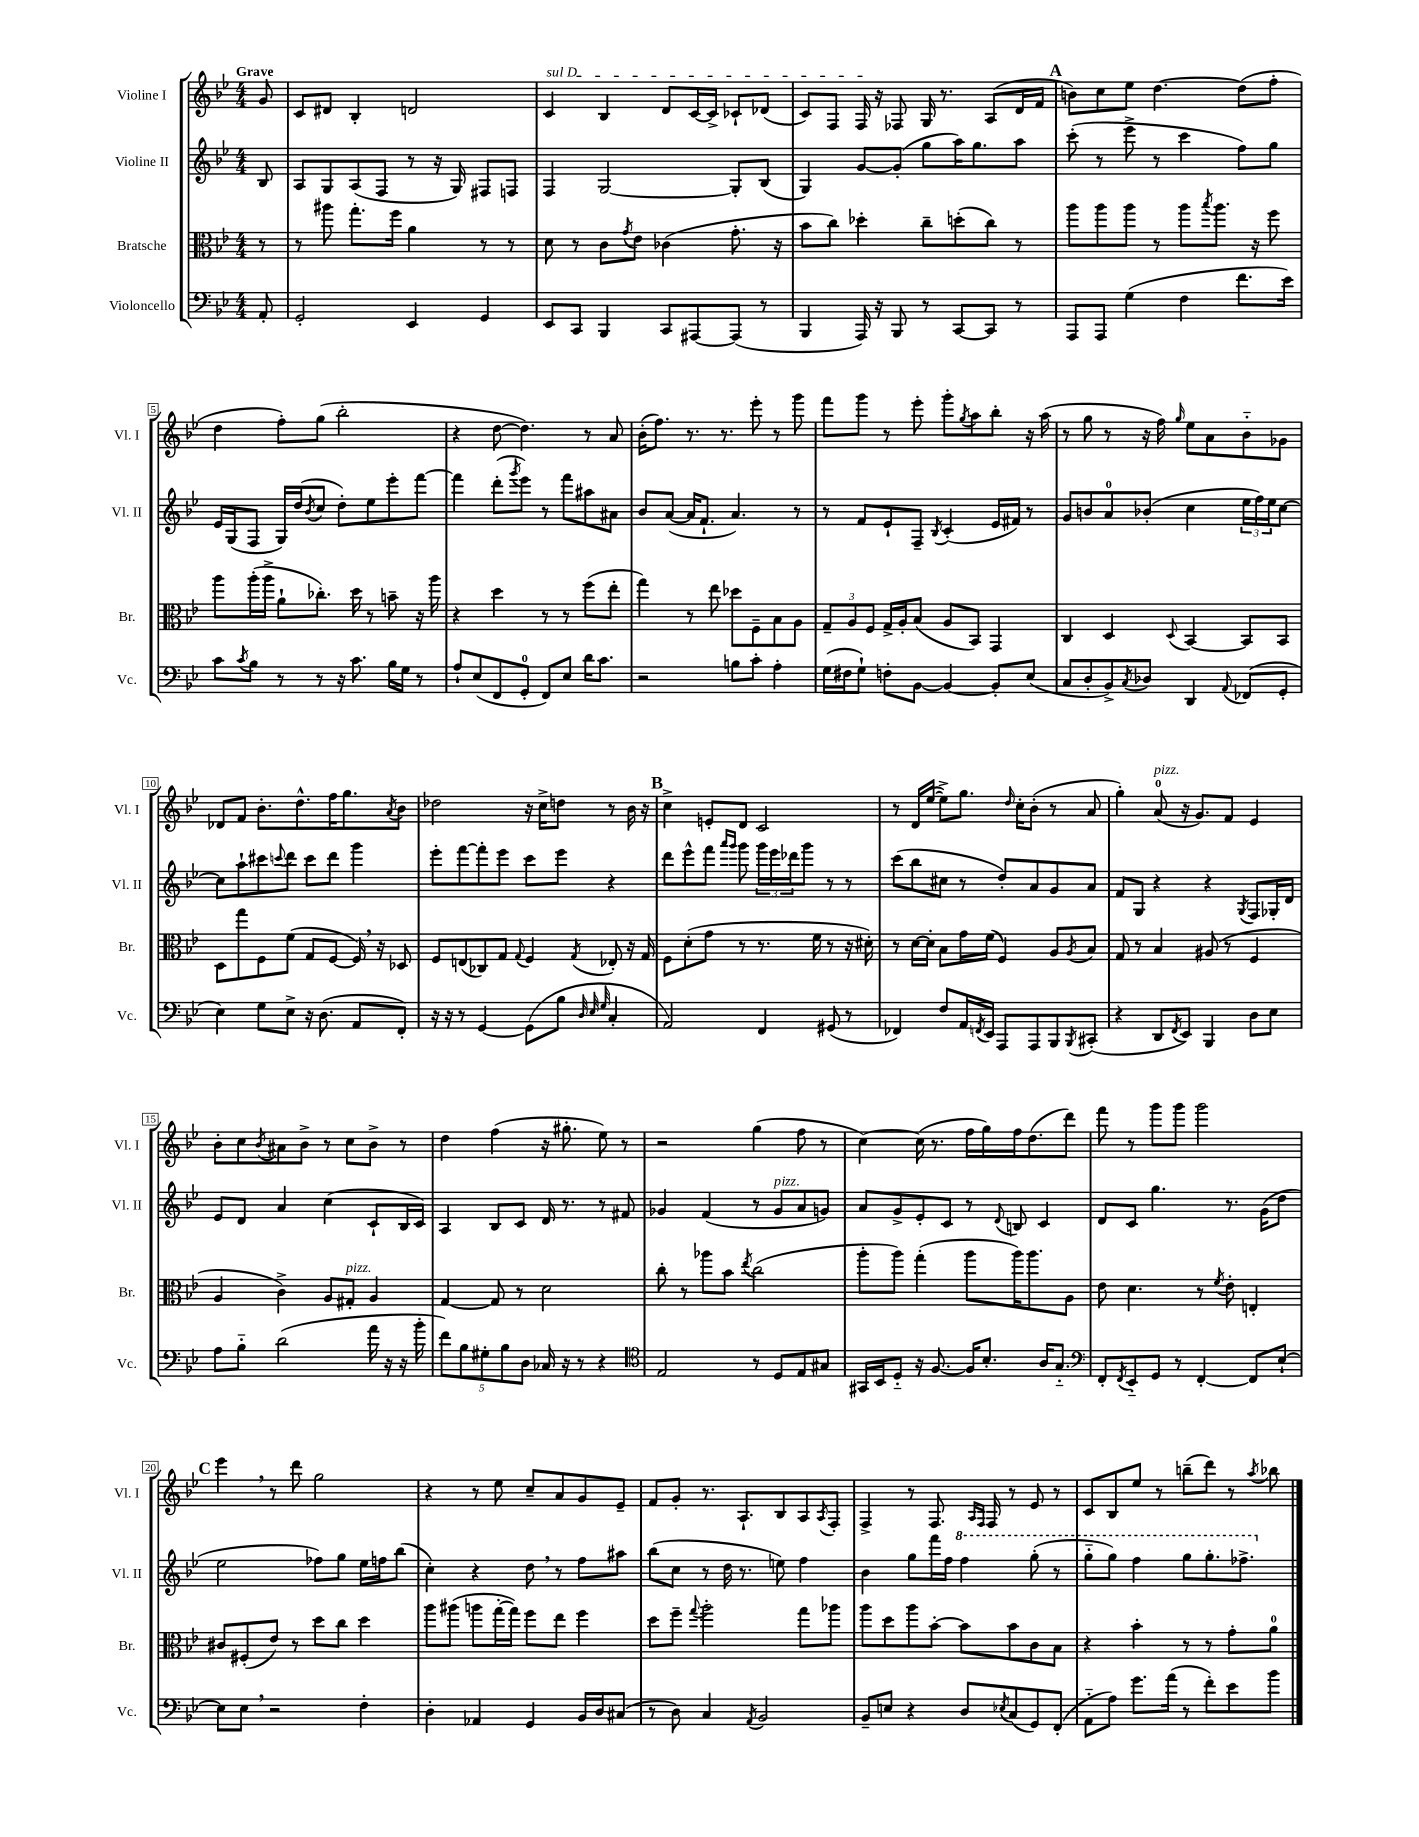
<<
\new StaffGroup <<
\new Staff = "s0" \with { instrumentName = "Violine I" shortInstrumentName = "Vl. I" } {
    \clef treble \key bes \major \numericTimeSignature \time 4/4 \partial 8 \tempo "Grave"
    g'8 |
    c'8 dis'8 bes4-. d'2 |
    \once \override TextSpanner.bound-details.left.text = \markup { \italic "sul D" } c'4\startTextSpan bes4 d'8 c'16~ c'16-> ces'8-! des'8( |
    c'8) f8 f16\stopTextSpan r16 fes8 g16 r8. a8( d'16 f'16 |
    \mark \markup { \bold "A" } b'8) c''8 ees''8 d''4.~ d''8( f''8-. |
    d''4 f''8-.) g''8( bes''2-. |
    r4 d''8~ d''4.) r8 a'8 |
    bes'16-.( f''8.) r8. r8. ees'''8-. r8 g'''8 |
    f'''8 g'''8 r8 ees'''8-. g'''8-. \acciaccatura { g''8 } a''8 bes''8-. r16 a''16( |
    r8 g''8 r8 r16 f''16) \grace { g''16 } ees''8 a'8 bes'8-_ ges'8 |
    des'8 f'8 bes'8.-. d''8.-^ f''16 g''8. \acciaccatura { a'8 } bes'8 |
    des''2 r16 c''16-> d''8 r8 bes'16 r16 |
    \mark \markup { \bold "B" } c''4-> e'8-. d'8 c'2 |
    r8 d'16 ees''16~( ees''8->) g''8. \grace { d''16 } c''16-. bes'8-.( r8 a'8 |
    g''4-.) a'8-0^\markup { \italic "pizz." }( r16 g'8.) f'8 ees'4 |
    bes'8-. c''8 \acciaccatura { bes'8 } ais'8 bes'8-> r8 c''8 bes'8-> r8 |
    d''4 f''4( r16 gis''8.-. ees''8) r8 |
    r2 g''4( f''8 r8 |
    c''4~) c''16( r8. f''16 g''16) f''16 d''8.( d'''8) |
    f'''8 r8 g'''8 g'''8 g'''2 |
    \mark \markup { \bold "C" } ees'''4 \breathe r8 d'''8 g''2 |
    r4 r8 ees''8 c''8-- a'8 g'8 ees'8-- |
    f'8 g'8-. r8. a8.-! bes8 a8 \acciaccatura { a8 } f8-. |
    f4-> r8 f8. \grace { a16 f16 } f16 r8 ees'8 r8 |
    c'8 bes8 ees''8 r8 b''8--( d'''8) r8 \acciaccatura { a''8 } bes''8 \bar "|." |
}
\new Staff = "s1" \with { instrumentName = "Violine II" shortInstrumentName = "Vl. II" } {
    \clef treble \key bes \major \numericTimeSignature \time 4/4 \partial 8
    bes8 |
    a8 g8 a8( f8 r8 r16 g16) fis8 f8 |
    f4 g2~ g8-. bes8( |
    g4) g'8~ g'8-.( g''8 a''16) g''8. a''8 |
    \mark \markup { \bold "A" } c'''8-.( r8 ees'''8-> r8 c'''4 f''8) g''8 |
    ees'16 g16( f8 g16) d''16( \acciaccatura { bes'8 } c''8 d''8-.) ees''8 ees'''8-. f'''8~ |
    f'''4 d'''8-.( \acciaccatura { g'''8 } ees'''8) r8 f'''8 ais''8 ais'8 |
    bes'8 a'8~( a'16 f'8.-! a'4.) r8 |
    r8 f'8 ees'8-! f8-- \acciaccatura { bes8 } c'4-.( ees'16 fis'16) r8 |
    g'8 b'8 a'8-0 bes'8-.( c''4 \tuplet 3/2 { ees''16 f''16) ees''16 } c''8~ |
    c''8 a''8-! cis'''8 \appoggiatura { c'''8 } d'''8 c'''8 d'''8 g'''4 |
    ees'''8-. f'''8~ f'''8-. ees'''8 c'''8 ees'''8 r4 |
    \mark \markup { \bold "B" } d'''8 ees'''8-^ f'''8 \grace { a'''16 g'''16 } g'''8 \tuplet 3/2 { g'''16 ees'''16 des'''16 } g'''8 r8 r8 |
    c'''8( bes''8 cis''8 r8 d''8-.) a'8 g'8 a'8 |
    f'8 g8 r4 r4 \acciaccatura { g8 } f8 ges16-. d'16 |
    ees'8 d'8 a'4 c''4( c'8-! bes16 c'16) |
    a4 bes8 c'8 d'16 r8. r8 fis'8 |
    ges'4 f'4( r8 ges'8^\markup { \italic "pizz." } a'8 g'8) |
    a'8 g'8-> ees'8-. c'8 r8 \appoggiatura { d'8 } b8 c'4 |
    d'8 c'8 g''4. r8. g'16( d''8 |
    \mark \markup { \bold "C" } ees''2 fes''8) g''8 ees''16 f''16 bes''8( |
    c''4-.) r4 d''8 \breathe r8 f''8 ais''8 |
    bes''8( c''8 r8 d''16 r8. e''8) f''4 |
    bes'4 g''8 f'''16 f''16 \ottava #1 f'''4 g'''8-.( r8 |
    g'''8-_ g'''8) f'''4 g'''8 g'''8.-. fes'''8.-> \ottava #0 \bar "|." |
}
\new Staff = "s2" \with { instrumentName = "Bratsche" shortInstrumentName = "Br." } {
    \clef alto \key bes \major \numericTimeSignature \time 4/4 \partial 8
    r8 |
    r8 ais''8 g''8.-. f''16 a'4 r8 r8 |
    d'8 r8 c'8 \acciaccatura { g'8 } ees'8 ces'4( g'8.-. r16 |
    bes'8 c''8) des''4-. c''8-- d''8-.( c''8) r8 |
    \mark \markup { \bold "A" } a''8 a''8 a''8 r8 a''8 \acciaccatura { bes''8 } a''8. r16 f''8 |
    a''8 a''16-.( a''16-> a'8-! ces''8.-.) d''16 r8 b'8-- r16 a''16 |
    r4 d''4 r8 r8 f''8( ees''8-. |
    g''4) r8 ees''8 des''8 f8-- bes8 a8 |
    \tuplet 3/2 { g8-- a8 f8 } g16-> a16-. bes8( a8 bes,8) g,4 |
    c4 d4 \appoggiatura { d8 } bes,4~ bes,8 bes,8 |
    d8 g''8 f8 f'8( g8 f8~ f16) \breathe r16 des8 |
    f8 e8( ces8) g8 \appoggiatura { g8 } f4 \acciaccatura { g8 } ees8-. r16 g16 |
    \mark \markup { \bold "B" } f8 d'8-.( g'8 r8 r8. f'16 r8 r16 dis'16-.) |
    r8 d'16~ d'16-. bes8 g'16 f'16( f4) a8 \acciaccatura { a8 } bes8 |
    g8 r8 bes4 ais8( r8 f4 |
    a4 c'4->) a8 gis8-.^\markup { \italic "pizz." } a4 |
    g4~ g8 r8 d'2 |
    c''8-. r8 aes''8 bes'8 \acciaccatura { ees''8 } c''2( |
    a''8-. a''8) g''4-.( a''8 a''16) a''8. a8 |
    ees'8 d'4. r8 \acciaccatura { f'8 } ees'8-. e4-. |
    \mark \markup { \bold "C" } cis'8 fis8-.( ees'8) r8 d''8 c''8 d''4 |
    a''8 ais''8( a''8 g''16~-. g''16) f''8 ees''8 f''4 |
    d''8 f''8-- \appoggiatura { g''8 } a''2-. g''8 aes''8 |
    a''8 d''8 a''8 bes'8~-. bes'8 bes'8 c'8 bes8 |
    r4 bes'4-. r8 r8 g'8-. a'8-0 \bar "|." |
}
\new Staff = "s3" \with { instrumentName = "Violoncello" shortInstrumentName = "Vc." } {
    \clef bass \key bes \major \numericTimeSignature \time 4/4 \partial 8
    a,8-. |
    g,2-. ees,4 g,4 |
    ees,8 c,8 bes,,4 c,8 ais,,8~ ais,,8( r8 |
    bes,,4 a,,16) r16 bes,,8 r8 c,8~ c,8 r8 |
    \mark \markup { \bold "A" } a,,8 a,,8 g4( f4 f'8. ees'16) |
    c'8 \acciaccatura { c'8 } bes8 r8 r8 r16 c'8. bes16 g16 r8 |
    a8-! ees8( f,8 g,8-0-. f,8) ees8 d'16 c'8. |
    r2 b8 c'8-. a4-. |
    g16( fis16 g8-!) f8-. bes,8~ bes,4~ bes,8-. ees8( |
    c8 d8-. bes,8->) \acciaccatura { c8 } des8 d,4 \appoggiatura { a,8 } fes,8( g,8-. |
    ees4) g8 ees8-> r16 d8.( a,8 f,8-.) |
    r16 r16 r8 g,4~ g,8( bes8 \grace { d32 ees32 g32 } c4-. |
    \mark \markup { \bold "B" } a,2) f,4 gis,8( r8 |
    fes,4) f8 a,16 \acciaccatura { f,8 } ees,16 a,,8 a,,8 bes,,8 \acciaccatura { bes,,8 } cis,8-.( |
    r4 d,8 \acciaccatura { f,8 } ees,8) bes,,4 d8 ees8 |
    a8 bes8-_ d'2( a'16 r16 r16 bes'16-. |
    \tuplet 5/4 { f'8) bes8 gis8-. bes8 d8 } ces16 r16 r8 r4 |
    \clef tenor ees2 r8 d8 ees8 gis8 |
    gis,16 bes,16 d8-_ r16 f8.~ f16 bes8.-. a16 g8.-_ |
    \clef bass f,8-. \acciaccatura { f,8 } ees,8-_ g,8 r8 f,4~-. f,8 ees8~-! |
    \mark \markup { \bold "C" } ees8 ees8 \breathe r2 f4-. |
    d4-. aes,4 g,4 bes,16 d16 cis8( |
    r8 d8) c4 \acciaccatura { a,8 } bes,2 |
    bes,8-- e8 r4 d8 \acciaccatura { ees8 } c8( g,8) f,8-.( |
    a,8-_ a8) g'8. a'16( r8 f'8-.) ees'8 bes'8 \bar "|." |
}
>>
>>
\layout { \context { \Score \override BarNumber.stencil = #(make-stencil-boxer 0.1 0.3 ly:text-interface::print) } }
